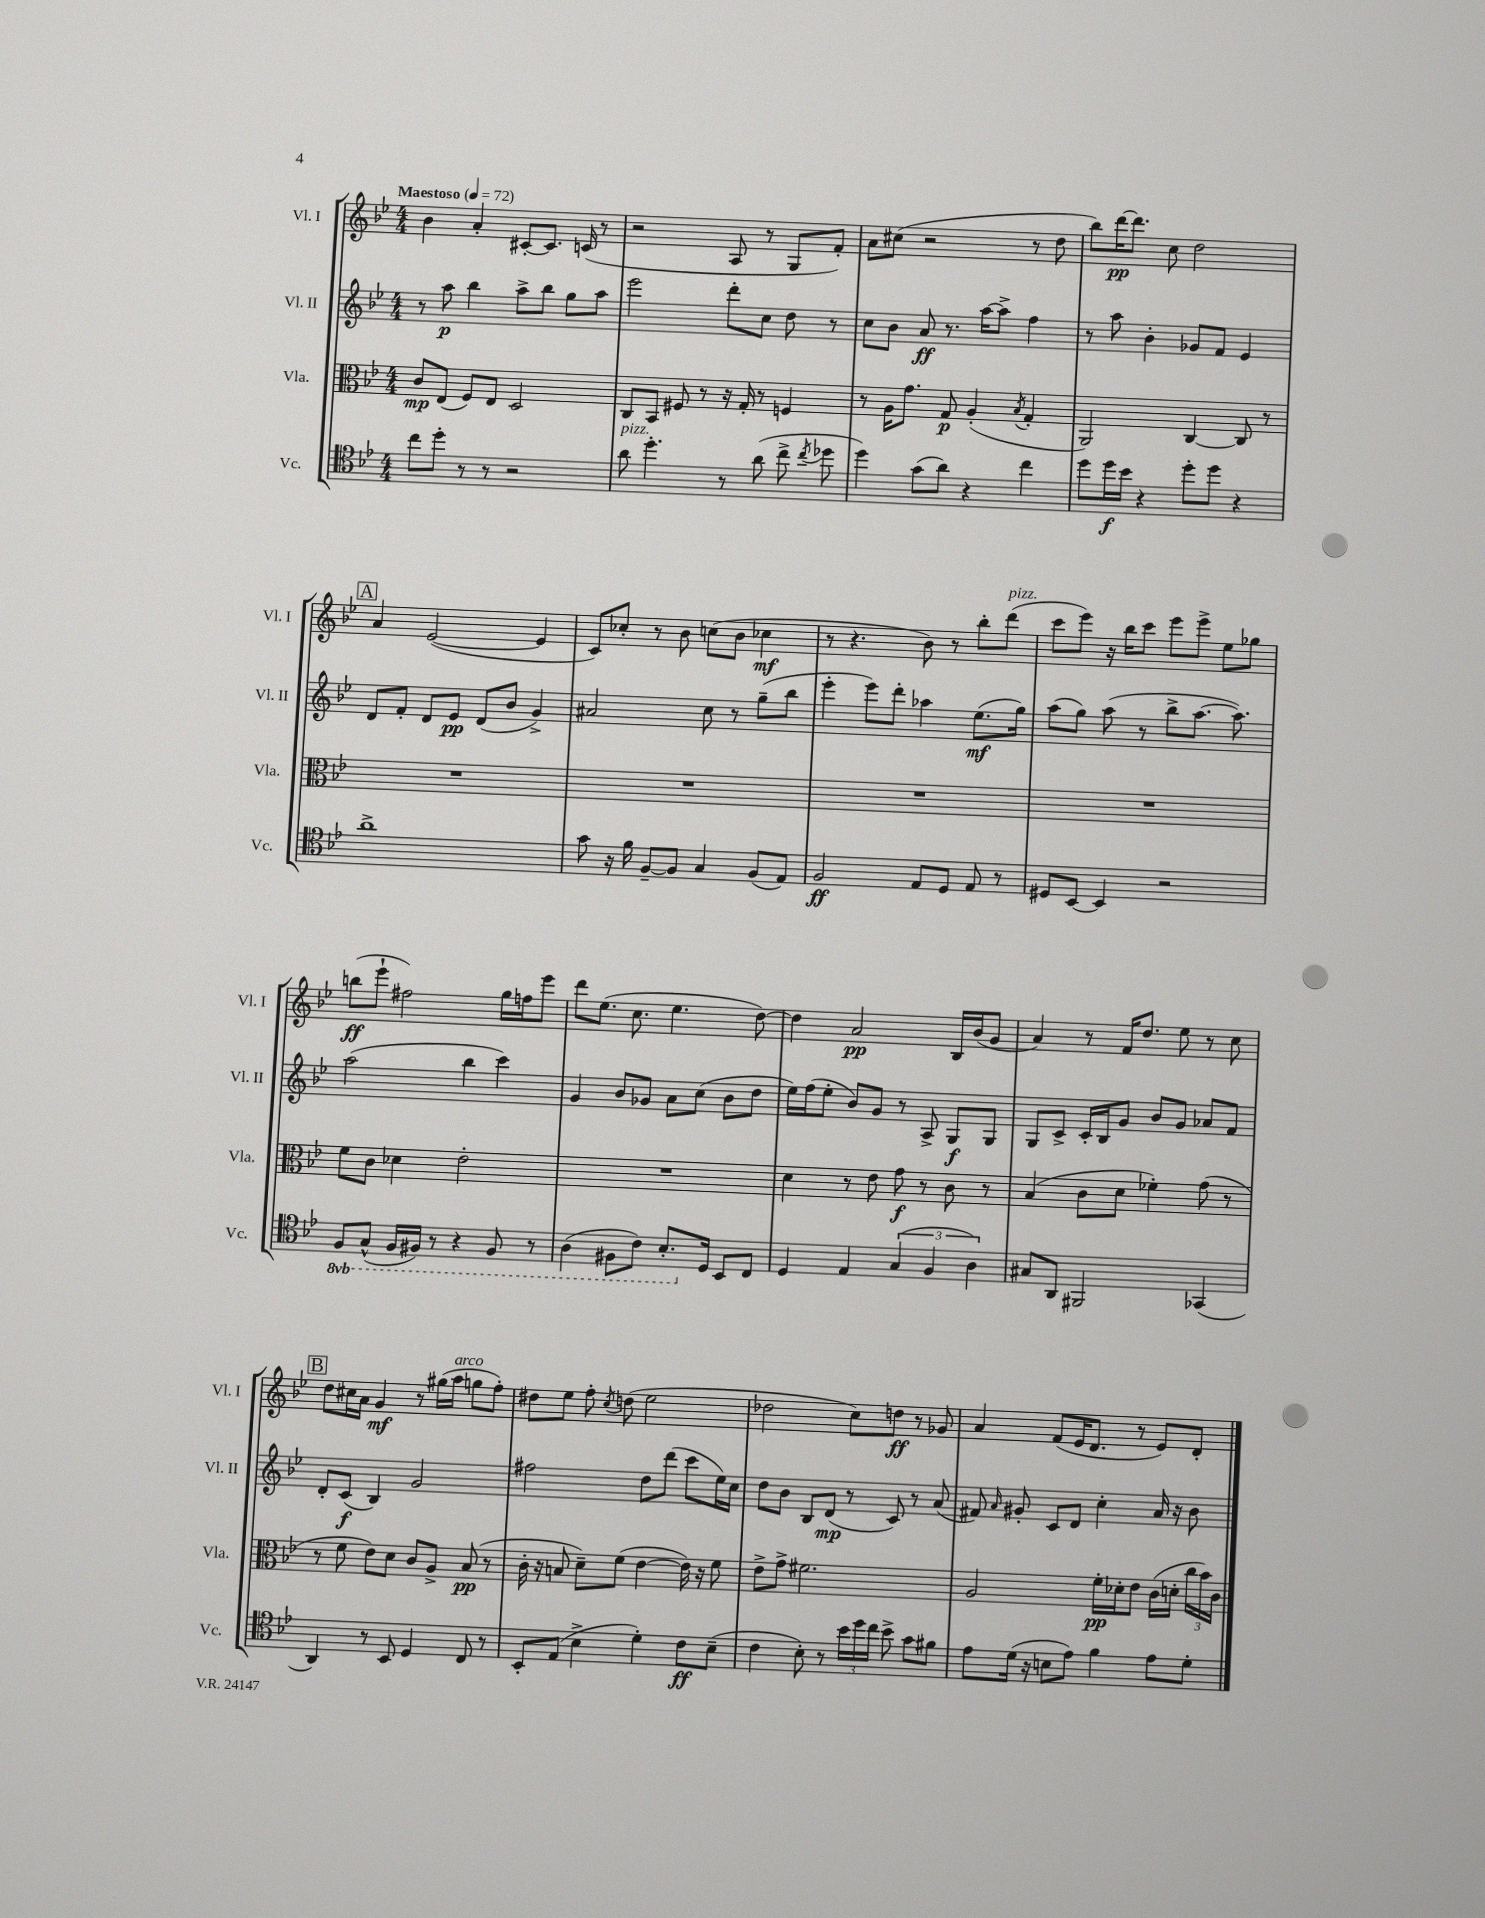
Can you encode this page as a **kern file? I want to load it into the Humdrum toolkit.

**kern	**kern	**kern	**kern
*staff4	*staff3	*staff2	*staff1
*clefC4	*clefC3	*clefG2	*clefG2
*k[b-e-]	*k[b-e-]	*k[b-e-]	*k[b-e-]
*M4/4	*M4/4	*M4/4	*M4/4
*MM72	*MM72	*MM72	*MM72
8cc	8c	8r	4b-
8dd'	(8E-	8aa	.
8r	8F)	4bb-	4a'
8r	8E-	.	.
2r	2D	8aa^	[8c#'
.	.	8bb-	8.c#]
.	.	8gg	.
.	.	.	(16c
.	.	8aa	8r
=	=	=	=
8a	8C	2eee-	2r
4.dd'	8BB-	.	.
.	8F#	.	.
.	8r	.	.
8r	16r	8ddd'	8A
.	16G'	.	.
(8a	8r	8cc	8r
8cc^	4F	8dd	8G
8qcc	.	.	.
8dd-	.	8r	8f')
=	=	=	=
4dd)	8r	8cc	8a
.	16A	8b-	(8cc#
.	8.g	.	.
(8g	.	8a	2r
8a)	8G	8.r	.
4r	(4A'	.	.
.	.	[16aa	.
.	.	8aa^]	.
.	8qB-	.	.
4cc	4G'	4ff	8r
.	.	.	8dd
=	=	=	=
8dd	2AA)	8r	8bb-)
16dd	.	8aa	[16ddd
16b-	.	.	8.ddd]
4r	.	4b-'	.
.	.	.	8cc
8dd'	[4C	8g-	2dd
8dd	.	8f	.
4r	8C]	4e-	.
.	8r	.	.
=	=	=	=
1a^	1r	8d	4a
.	.	8f'	.
.	.	8d	([2e-
.	.	8e-	.
.	.	(8d	.
.	.	8b-	.
.	.	4g^)	4e-]
=	=	=	=
8g	1r	2a#	8c)
16r	.	.	8cc-'
16f	.	.	.
[8F~	.	.	8r
8F]	.	.	8b-
4G	.	8cc	(8cc
.	.	8r	8b-
(8F	.	(8gg~	4cc-
8E-)	.	8bb-	.
=	=	=	=
2F	1r	4eee-'	8r
.	.	.	4.r
.	.	8eee-)	.
.	.	8ddd'	.
8E-	.	4aa-	8b-)
8D	.	.	8r
8E-	.	(8.ee-	8bb-'
8r	.	.	(8ddd
.	.	16gg)	.
=	=	=	=
8D#	1r	(8aa	8ccc
[8BB-	.	8gg)	8eee-)
4BB-]	.	(8aa	16r
.	.	.	16bb-
.	.	8r	8ccc
2r	.	8bb-^	8eee-
.	.	[8.aa	8eee-^
.	.	.	8ee-
.	.	8.aa])	.
.	.	.	8gg-
=	=	=	=
8FF	8f	(2aa	(8bb
(8GG^^	8c	.	8eee-`
16FF	4d-	.	2ff#)
16FF#)	.	.	.
8r	.	.	.
4r	2e-'	4bb-	.
8FF#	.	4ccc)	16gg
.	.	.	16ff
8r	.	.	8eee-
=	=	=	=
(4AA	1r	4g	8ddd
.	.	.	(8.ee-
8FF#	.	8b-	.
.	.	.	8.cc
8C)	.	8g-	.
8.BB-'	.	8a	4.ee-
.	.	(8cc	.
16D	.	.	.
8BB-	.	8b-	.
8C	.	8dd	[8dd)
=	=	=	=
4D	4d	16ee-)	4dd]
.	.	(16ff	.
.	.	8ee-'	.
4E-	8r	8b-)	2a
.	8e-	8g	.
(6G	8g	8r	.
.	8r	8A^	.
6F	.	.	.
.	8c	8G	16B-
.	.	.	(16b-
6A)	.	.	.
.	8r	8G	8g
=	=	=	=
8G#	(4B-	8G	4a)
8AA	.	8c^	.
2FF#	8c	16c'	8r
.	.	16B-	.
.	8d	8g	16f
.	.	.	8.dd
.	4f-')	8b-	.
.	.	8g	8ee-
(4GG-	(8g	8a-	8r
.	8r	8f	8cc
=	=	=	=
4AA)	8r	8d'	8dd
.	8f	(8c	16cc#
.	.	.	16a
8r	8e-)	4B-)	4g
8BB-	8d	.	.
4D	8c	2g	8r
.	8A^	.	(16gg#
.	.	.	16aa
8C	(8B-	.	8gg
8r	8r	.	8ff')
=	=	=	=
8BB-'	16c'	2ff#	8dd#
.	16r	.	.
(8E-	8B	.	8ee-
4B-^	8d~)	.	8ff'
.	.	.	8qcc
.	(8f	.	(8dd
4d')	[4e-	8dd	2ee-
.	.	(8ddd	.
8c	16e-])	8ccc	.
.	16r	.	.
(8B-~	8f	16ee-)	.
.	.	16cc	.
=	=	=	=
4c	8e-^	8dd	2dd-
.	8g^	8b-	.
8B-')	2.f#	8B-	.
8r	.	(8d	.
24b-	.	8r	8cc)
24dd	.	.	.
24cc	.	.	.
8b-^	.	8c)	8dd
8g	.	8r	8r
8f#	.	(8a	8g-
=	=	=	=
8e-	2A	8f#)	4a
.	.	16qqa	.
(16d	.	8g#'	.
16r	.	.	.
8B	.	8c	(8f
8e-)	.	8d	16e-
.	.	.	8.d
4f	16f'	4cc'	.
.	16d-'	.	.
.	8e-	.	8r
8e-	(16c	16a	8e-)
.	16d'	16r	.
8d'	24cc	8b-	8d'
.	24b-)	.	.
.	24c	.	.
==	==	==	==
*-	*-	*-	*-
